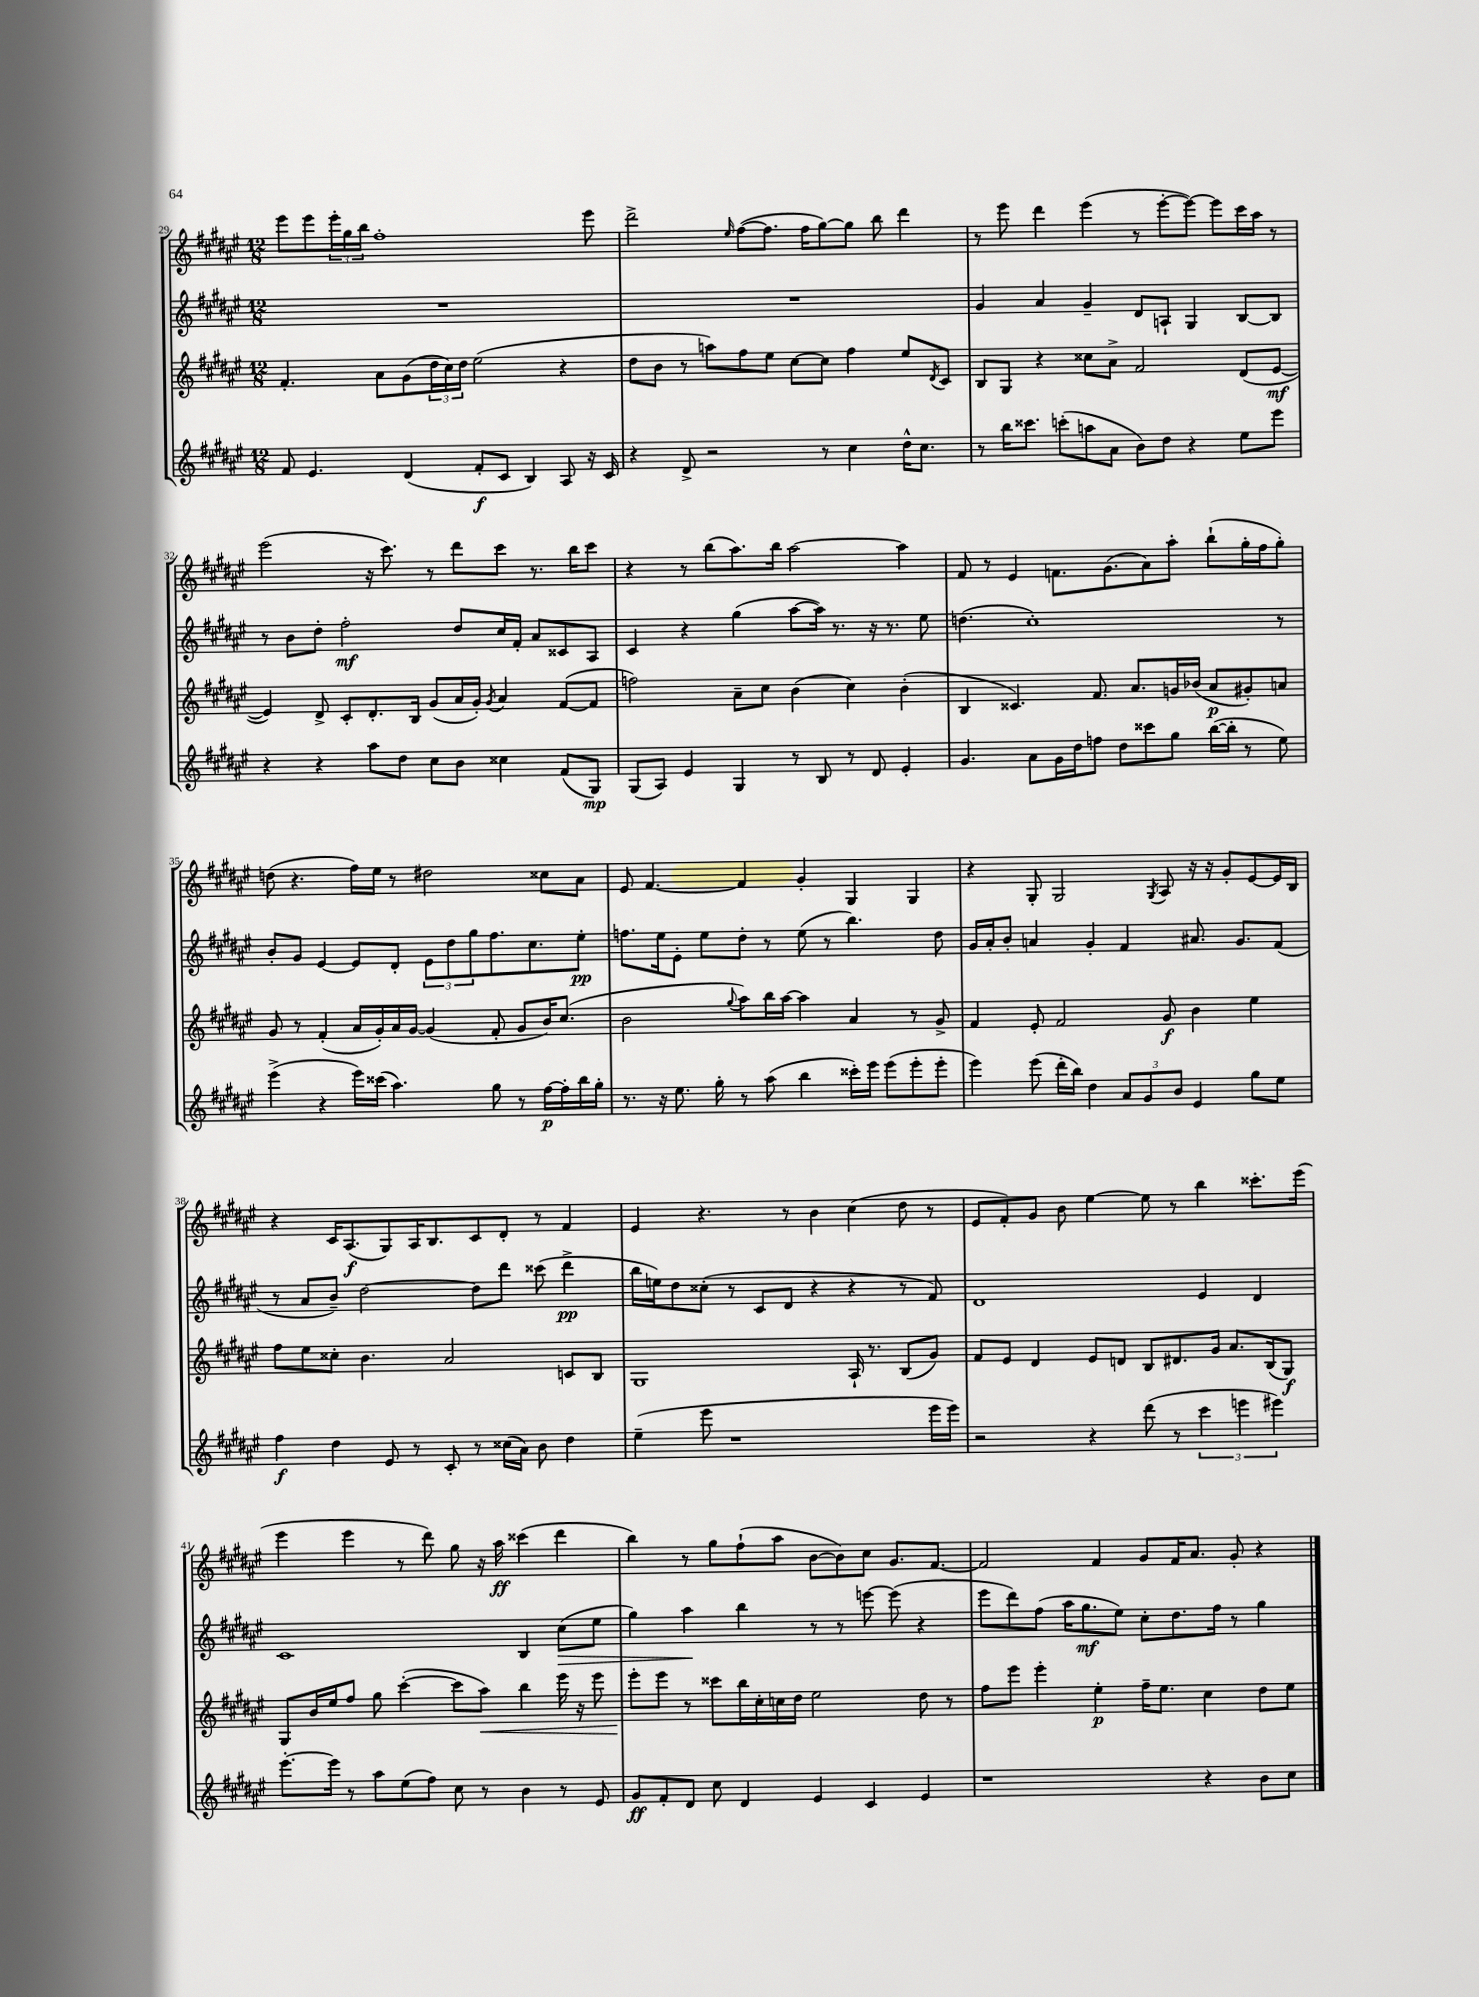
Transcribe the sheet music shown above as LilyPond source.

<<
\new StaffGroup <<
\new Staff = "s0" {
    \clef treble \key fis \major \numericTimeSignature \time 12/8
    eis'''8 eis'''8 \tuplet 3/2 { eis'''16-. gis''16 b''16 } fis''1-. eis'''8 |
    dis'''2-> \grace { eis''16 } fis''8~( fis''8. fis''16 gis''8~) gis''8 b''8 dis'''4 |
    r8 eis'''8 dis'''4 eis'''4( r8 eis'''8~-. eis'''8~) eis'''8 cis'''16 ais''16 r8 |
    eis'''2( r16 cis'''8.) r8 dis'''8 cis'''8 r8. b''16 cis'''8 |
    r4 r8 b''8( ais''8.) b''16 ais''2~ ais''4 |
    fis'8 r8 eis'4 f'8. gis'8.( ais'8) ais''8-. b''8-!( gis''16-. fis''16 gis''8-.) |
    d''8( r4. fis''16) eis''16 r8 dis''2 cisis''8 ais'8 |
    eis'8 fis'4.~ fis'4 gis'4-. gis4 gis4 |
    r4 gis8-. gis2 \acciaccatura { gis8 } ais8 r16 r16 gis'8-. eis'8~ eis'16 b16 |
    r4 cis'16 ais8.\f( gis8) ais16 b8. cis'8 dis'8-. r8 fis'4 |
    eis'4 r4. r8 b'4 cis''4( dis''8 r8 |
    eis'8 fis'8-.) gis'8 b'8 eis''4~ eis''8 r8 b''4 cisis'''8.-. eis'''16( |
    eis'''4 eis'''4 r8 dis'''8) gis''8 r16 ais''16\ff cisis'''4( dis'''4 |
    b''4) r8 gis''8 fis''8-!( ais''8 b'8~ b'8) cis''8 gis'8. fis'8.~ |
    fis'2 fis'4 gis'8 fis'16 ais'8. gis'8-. r4 \bar "|." |
}
\new Staff = "s1" {
    \clef treble \key fis \major \numericTimeSignature \time 12/8
    R1. |
    R1. |
    gis'4 ais'4 gis'4-- dis'8 a8-! gis4 b8~ b8 |
    r8 b'8 dis''8-. fis''2-.\mf dis''8 cis''16 fis'16-. ais'8 cisis'8 ais8 |
    cis'4 r4 gis''4( ais''8~ ais''16) r8. r16 r8. eis''8 |
    d''4.( cis''1-.) r8 |
    b'8-. gis'8 eis'4~ eis'8 dis'8-. \tuplet 3/2 { eis'8 dis''8 gis''8 } fis''8. cis''8. eis''8-.\pp |
    f''8. eis''16 eis'8-. eis''8 dis''8-. r8 eis''8( r8 b''4.) dis''8 |
    gis'16 ais'16-. b'8-. a'4 gis'4-. fis'4 ais'8. gis'8. fis'8( |
    r8 ais'8 b'8--) dis''2~ dis''8 dis'''8 cisis'''8( dis'''4->\pp |
    b''16 e''16) dis''8 cisis''8-.( r8 cis'8 dis'8 r4 r4 r8 fis'8) |
    dis'1 eis'4 dis'4 |
    cis'1 b4 cis''8\>( eis''8 |
    gis''4) ais''4\! b''4 r8 r8 e'''8~ e'''8( r4 |
    eis'''8 dis'''8) fis''8( ais''16 gis''8.\mf eis''8) cis''8-. dis''8. fis''16 r8 gis''4 \bar "|." |
}
\new Staff = "s2" {
    \clef treble \key fis \major \numericTimeSignature \time 12/8
    fis'4.-. ais'8 gis'8( \tuplet 3/2 { dis''16 cis''16) dis''16 } eis''2( r4 |
    dis''8 b'8 r8 a''8) fis''8 eis''8 cis''8~ cis''8 fis''4 eis''8 \acciaccatura { dis'8 } cis'8 |
    b8 gis8 r4 cisis''8 ais'8-> fis'2 dis'8( eis'8~\mf |
    eis'4) dis'8-> cis'8-. dis'8.-. b16 gis'8( ais'16 gis'16-.) \acciaccatura { gis'8 } ais'4 fis'8~( fis'8 |
    f''2) ais'8-- cis''8 b'4( cis''4) b'4-.( |
    b4 cisis'4.) fis'8. ais'8. g'16 bes'16( ais'8\p gis'8-.) a'8 |
    gis'8 r8 fis'4-.( ais'16 gis'16-.) ais'16 gis'16~ gis'4( fis'8-. gis'8 b'16) cis''8.( |
    b'2 \appoggiatura { gis''8 } ais''8) b''16 ais''16~ ais''4 ais'4 r8 gis'8-> |
    fis'4 eis'8-. fis'2 gis'8\f b'4 eis''4 |
    fis''8 eis''8 cisis''8-. b'4. ais'2 c'8 b8 |
    gis1 ais16-! r8. b8( gis'8) |
    fis'8 eis'8 dis'4 eis'8 d'8 b8 dis'8. gis'16 ais'8. b16( gis8\f) |
    gis8 b'16 eis''16 fis''8 gis''8 cis'''4~-.( cis'''8 ais''8\<) b''4 eis'''16 r16 eis'''8 |
    eis'''8-.\! eis'''8 r8 cisis'''8 b''16 cis''16-. c''16 dis''16 eis''2 dis''8 r8 |
    fis''8 eis'''8 eis'''4-. eis''4-.\p fis''16-- eis''8. cis''4 dis''8 eis''8 \bar "|." |
}
\new Staff = "s3" {
    \clef treble \key fis \major \numericTimeSignature \time 12/8
    fis'8 eis'4. dis'4( fis'8-.\f cis'8 b4) ais8 r16 cis'16 |
    r4 dis'8-> r2 r8 cis''4 dis''16-^ cis''8. |
    r8 b''16 cisis'''8. c'''8-.( a''8 ais'8 b'8) dis''8 r4 eis''8 eis'''8 |
    r4 r4 ais''8 dis''8 cis''8 b'8 cisis''4 fis'8( gis8\mp) |
    gis8( ais8) eis'4 gis4 r8 b8 r8 dis'8 eis'4-. |
    gis'4. ais'8 gis'16 dis''16 f''8 dis''8 cisis'''8 gis''8 b''16~( b''16-. r8 eis''8) |
    eis'''4->( r4 eis'''16) cisis'''16( ais''4.) gis''8 r8 fis''16~\p fis''16-. b''16 gis''16-. |
    r8. r16 eis''8. gis''16-. r8 ais''8( b''4 cisis'''16-.) eis'''16 eis'''8( eis'''8-. eis'''8-. |
    eis'''4) eis'''8( dis'''16-. b''16) dis''4 \tuplet 3/2 { ais'8 gis'8 b'8 } eis'4 gis''8 eis''8 |
    fis''4\f dis''4 eis'8 r8 cis'8-. r8 cisis''16( ais'16) b'8 dis''4 |
    eis''4--( eis'''8 r1 eis'''16 eis'''16) |
    r2 r4 dis'''8( r8 \tuplet 3/2 { cis'''4 e'''4 eis'''4) } |
    eis'''8.~-. eis'''16 r8 ais''8 eis''8( fis''8) cis''8 r8 b'4 r8 eis'8 |
    gis'8\ff fis'8-. dis'8 cis''8 dis'4 eis'4 cis'4 eis'4 |
    r1 r4 b'8 cis''8 \bar "|." |
}
>>
>>
\layout { \context { \Score currentBarNumber = #29 } }
